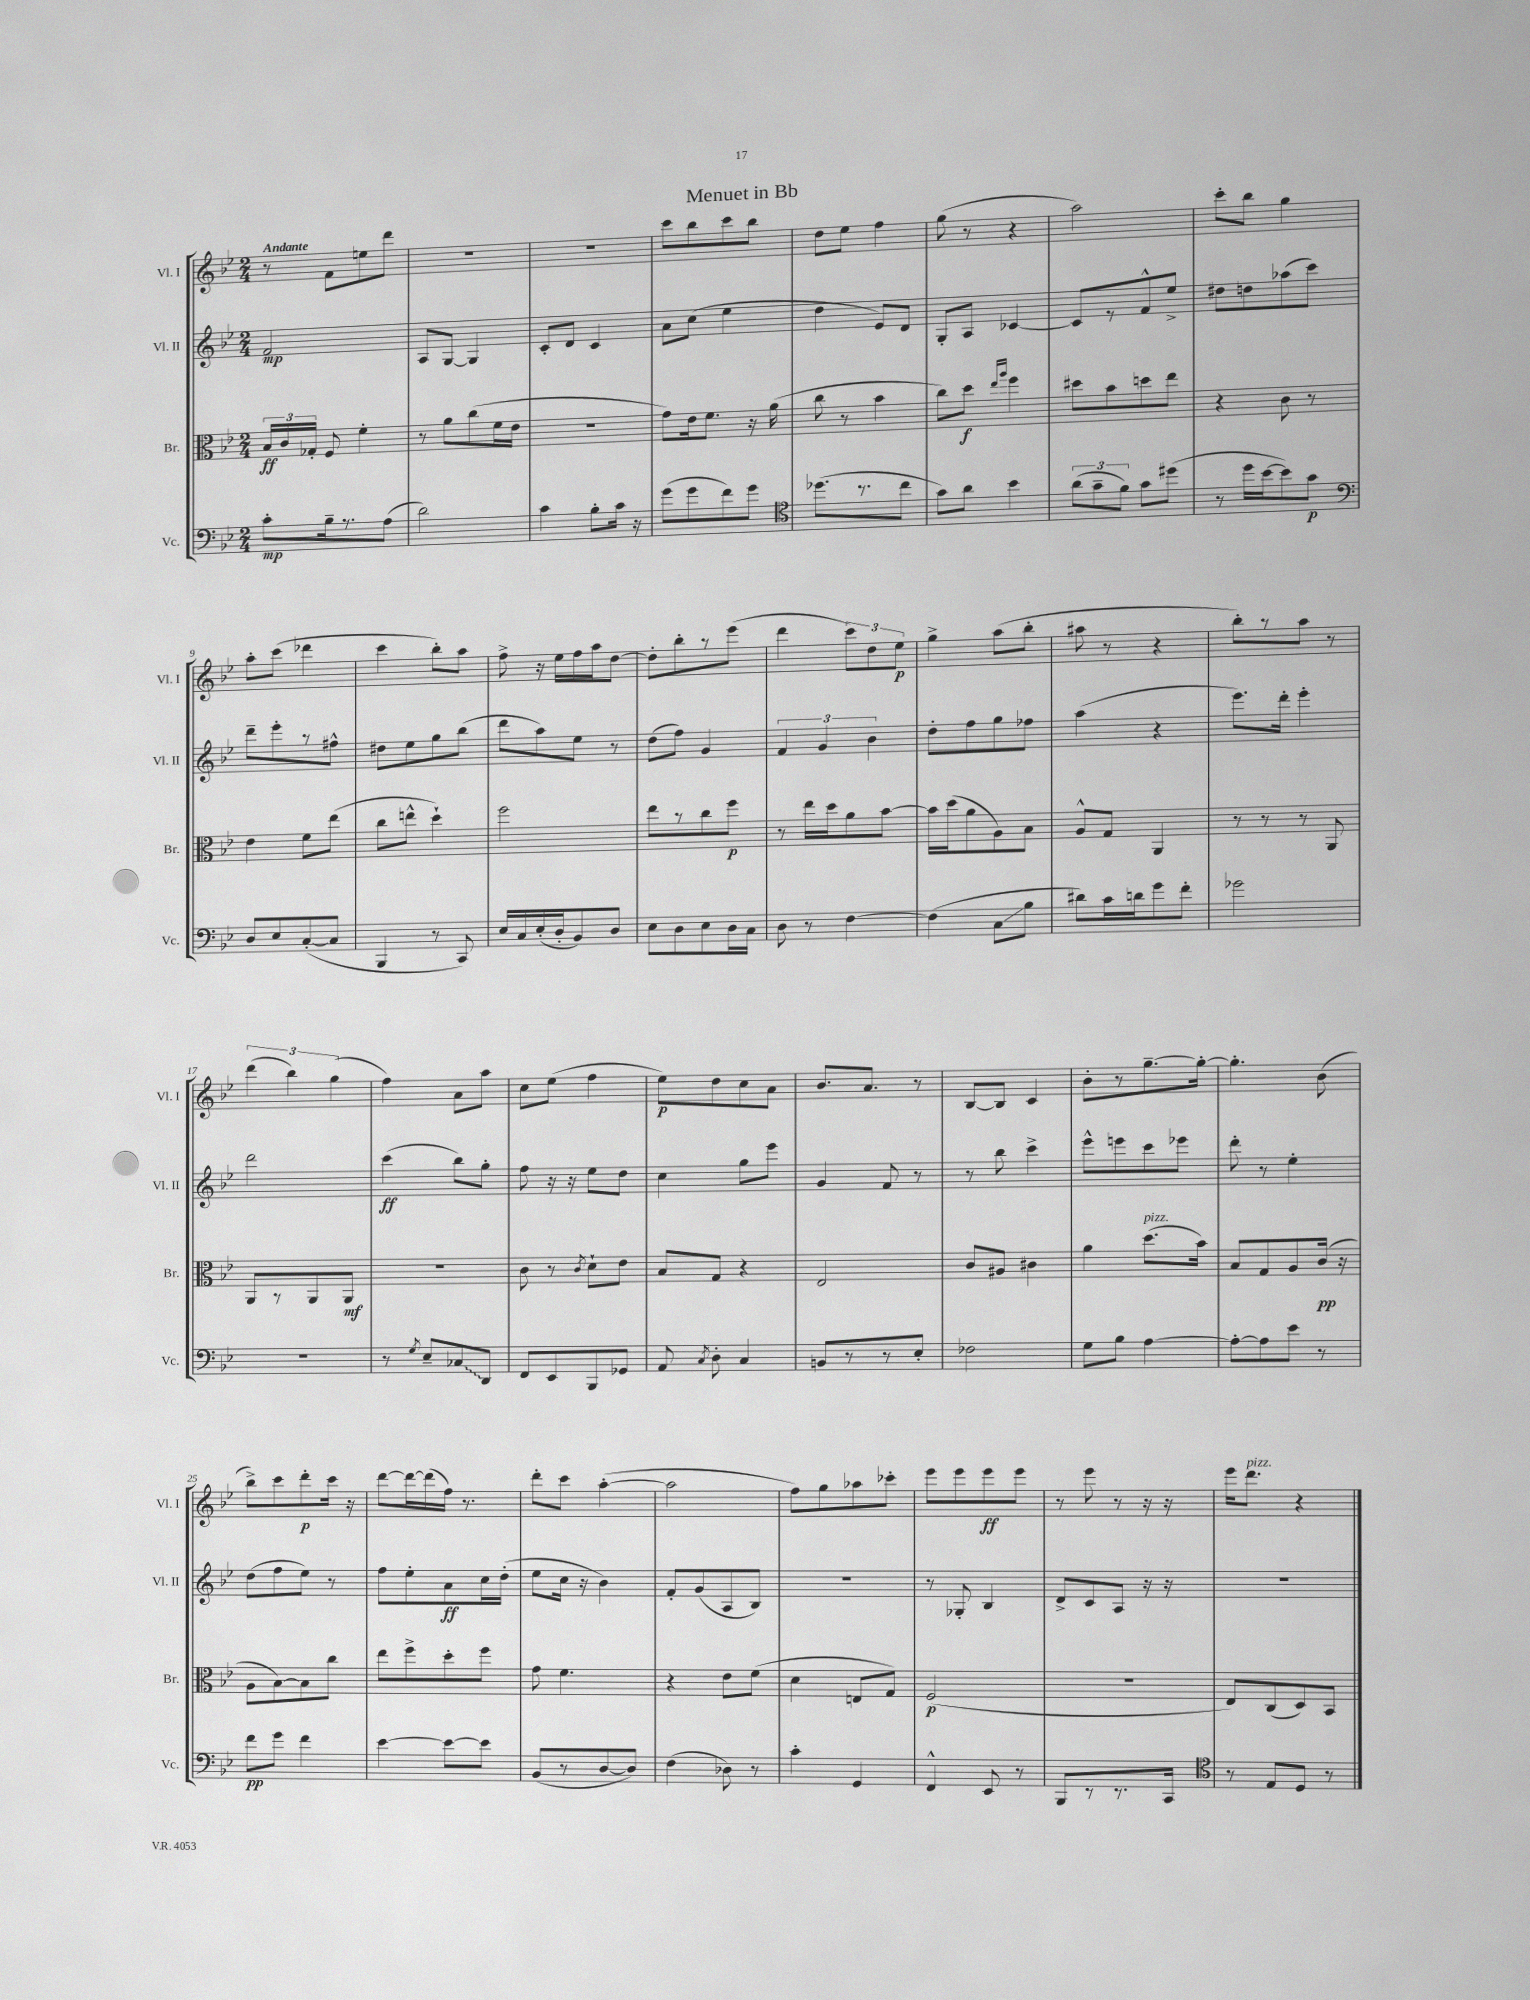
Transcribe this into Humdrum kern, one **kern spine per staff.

**kern	**kern	**kern	**kern
*staff4	*staff3	*staff2	*staff1
*clefF4	*clefC3	*clefG2	*clefG2
*k[b-e-]	*k[b-e-]	*k[b-e-]	*k[b-e-]
*M2/4	*M2/4	*M2/4	*M2/4
8c'	24B-	2f	8r
.	24c	.	.
.	24G-'	.	.
16B-~	8F	.	8f
8.r	.	.	.
.	4f'	.	8ee
(8A	.	.	8ddd
=	=	=	=
2d)	8r	8A	2r
.	8a	[8G	.
.	(8cc	4G]	.
.	16f	.	.
.	16e-	.	.
=	=	=	=
4c	2r	8c'	2r
.	.	8d	.
8B-'	.	4c	.
16c	.	.	.
16r	.	.	.
=	=	=	=
(8g	8g)	8a	8ccc
8g	16e-	(8cc	8bb-
.	8.f	.	.
8f)	.	4ee-	8ccc
8g	16r	.	8bb-
.	(16a	.	.
=	=	=	=
*clefC4	*	*	*
(8.dd-	8cc	4dd	8dd
.	8r	.	8ee-
8.r	.	.	.
.	4b-	8e-)	4ff
8cc	.	8d	.
=	=	=	=
8g)	8cc)	8G'	(8gg
8a	8dd	8A	8r
.	16qqee-	.	.
.	16qqaa	.	.
4b-	4ff	[4c-	4r
=	=	=	=
(12a	8dd#	8c-]	2aa)
12g~	.	.	.
.	8b-	8r	.
12f)	.	.	.
8g	8dd	8f^^	.
(8dd#	8ee-	8ee-^	.
=	=	=	=
8r	4r	8dd#	8ccc'
16dd	.	8dd	8bb-
[16b-	.	.	.
8b-])	8c	(8aa-	4gg
8g	8r	8ccc)	.
=	=	=	=
*clefF4	*	*	*
8D	4e-	8ddd~	8aa'
8E-	.	8eee-'	(8ccc
([8C'	8f	8r	4ddd-
8C]	(8ee-	8ff#^^	.
=	=	=	=
4BBB-	8cc	8dd#	4ccc
.	8ee^^	8ee-	.
8r	4dd`)	8gg	8bb-')
8CC)	.	(8bb-	8aa
=	=	=	=
16E-	2ff	8ddd	8ff^
16C	.	.	.
(16E-'	.	8aa)	16r
16D'	.	.	16ee-
8BB-)	.	8ee-	16ff
.	.	.	16aa
8D	.	8r	[8dd
=	=	=	=
8E-	8ee-	(8dd	8dd']
8D	8r	8ff)	8bb-'
8E-	8cc	4g	8r
16D	8ff	.	(8eee-
16C	.	.	.
=	=	=	=
8D	8r	6f	4ddd
8r	16ee-	.	.
.	.	6g	.
.	16dd	.	.
[4F	8a	.	12ccc)
.	.	6b-	12dd
.	[8b-	.	.
.	.	.	12ee-
=	=	=	=
(4F]	16b-]	8dd'	4gg^
.	(16dd	.	.
.	8a	8ff	.
8C	8A)	8gg	(8aa
8B-	8B-	8ff-	8bb-'
=	=	=	=
8d#)	8A^^	(4aa	8aa#
16c	8G	.	8r
16d	.	.	.
8g	4AA	4r	4r
8f'	.	.	.
=	=	=	=
2g-	8r	8.eee-)	8bb-')
.	8r	.	8r
.	.	16ddd'	.
.	8r	4eee-'	8aa
.	8AA	.	8r
=	=	=	=
2r	8AA	2ddd	(6ddd
.	8r	.	.
.	.	.	6bb-)
.	8AA	.	.
.	.	.	(6gg
.	8AA	.	.
=	=	=	=
8r	2r	(4ccc	4ff)
8qG	.	.	.
8E-~	.	.	.
8C-	.	8bb-)	8a
8DD	.	8gg'	8aa
=	=	=	=
8FF	8c	8ff	8cc
8EE-	8r	16r	(8ee-
.	.	16r	.
.	8qc	.	.
8BBB-	8d`	8ee-	4ff
8GG-	8e-	8dd	.
=	=	=	=
8AA	8B-	4cc	8ee-)
8qC	.	.	.
8D'	8G	.	8dd
4C	4r	8gg	8cc
.	.	8eee-	8a
=	=	=	=
8BB	2E-	4g	8.b-
8r	.	.	.
.	.	.	8.a
8r	.	8f	.
8E-'	.	8r	8r
=	=	=	=
2F-	8c	8r	[8B-
.	8A#	8bb-	8B-]
.	4c#	4ccc^	4c
=	=	=	=
8G	4a	8eee-^^	8b-'
8B-	.	8eee	8r
[4A	(8.dd	8ccc	[8.gg~
.	.	8eee-	.
.	16b-)	.	16gg'_
=	=	=	=
8A'_	8B-	8ddd'	4.gg']
8A]	8G	8r	.
8e-	8A	4ee-'	.
8r	(16c	.	(8b-
.	16r	.	.
=	=	=	=
8f	8A	(8dd	8bb-^)
8g	[8B-)	8ff	8ccc
4f	8B-]	8ee-)	8ddd'
.	8cc	8r	16ccc
.	.	.	16r
=	=	=	=
[4e-	8ee-	8ff	[8ddd
.	8ff^	8ee-'	16ddd_
.	.	.	(16ddd]
8e-_	8dd'	8a	16ff)
.	.	.	8.r
8e-]	8ff	16cc	.
.	.	(16dd'	.
=	=	=	=
(8BB-	8g	8ee-	8ddd'
8r	4.f	16cc	8ccc
.	.	16r	.
[8D	.	4b-)	([4aa'
8D])	.	.	.
=	=	=	=
(4F	4r	8f'	2aa]
.	.	(8g	.
8D-)	8e-	8A	.
8r	(8f	8B-)	.
=	=	=	=
4c'	4d	2r	8ff)
.	.	.	8gg
4GG	8E	.	8aa-
.	8G)	.	8ccc-'
=	=	=	=
4FF^^	(2F	8r	8eee-
.	.	8G-'	8eee-
8EE-	.	4B-	8eee-
8r	.	.	8eee-
=	=	=	=
8BBB-	2r	8d^	8r
8r	.	8c	8eee-
8.r	.	8A	8r
.	.	16r	16r
16CC	.	16r	16r
=	=	=	=
*clefC4	*	*	*
8r	8E-)	2r	16eee-
.	.	.	8.ddd
8E-	(8C	.	.
8D	8D)	.	4r
8r	8BB-	.	.
==	==	==	==
*-	*-	*-	*-
